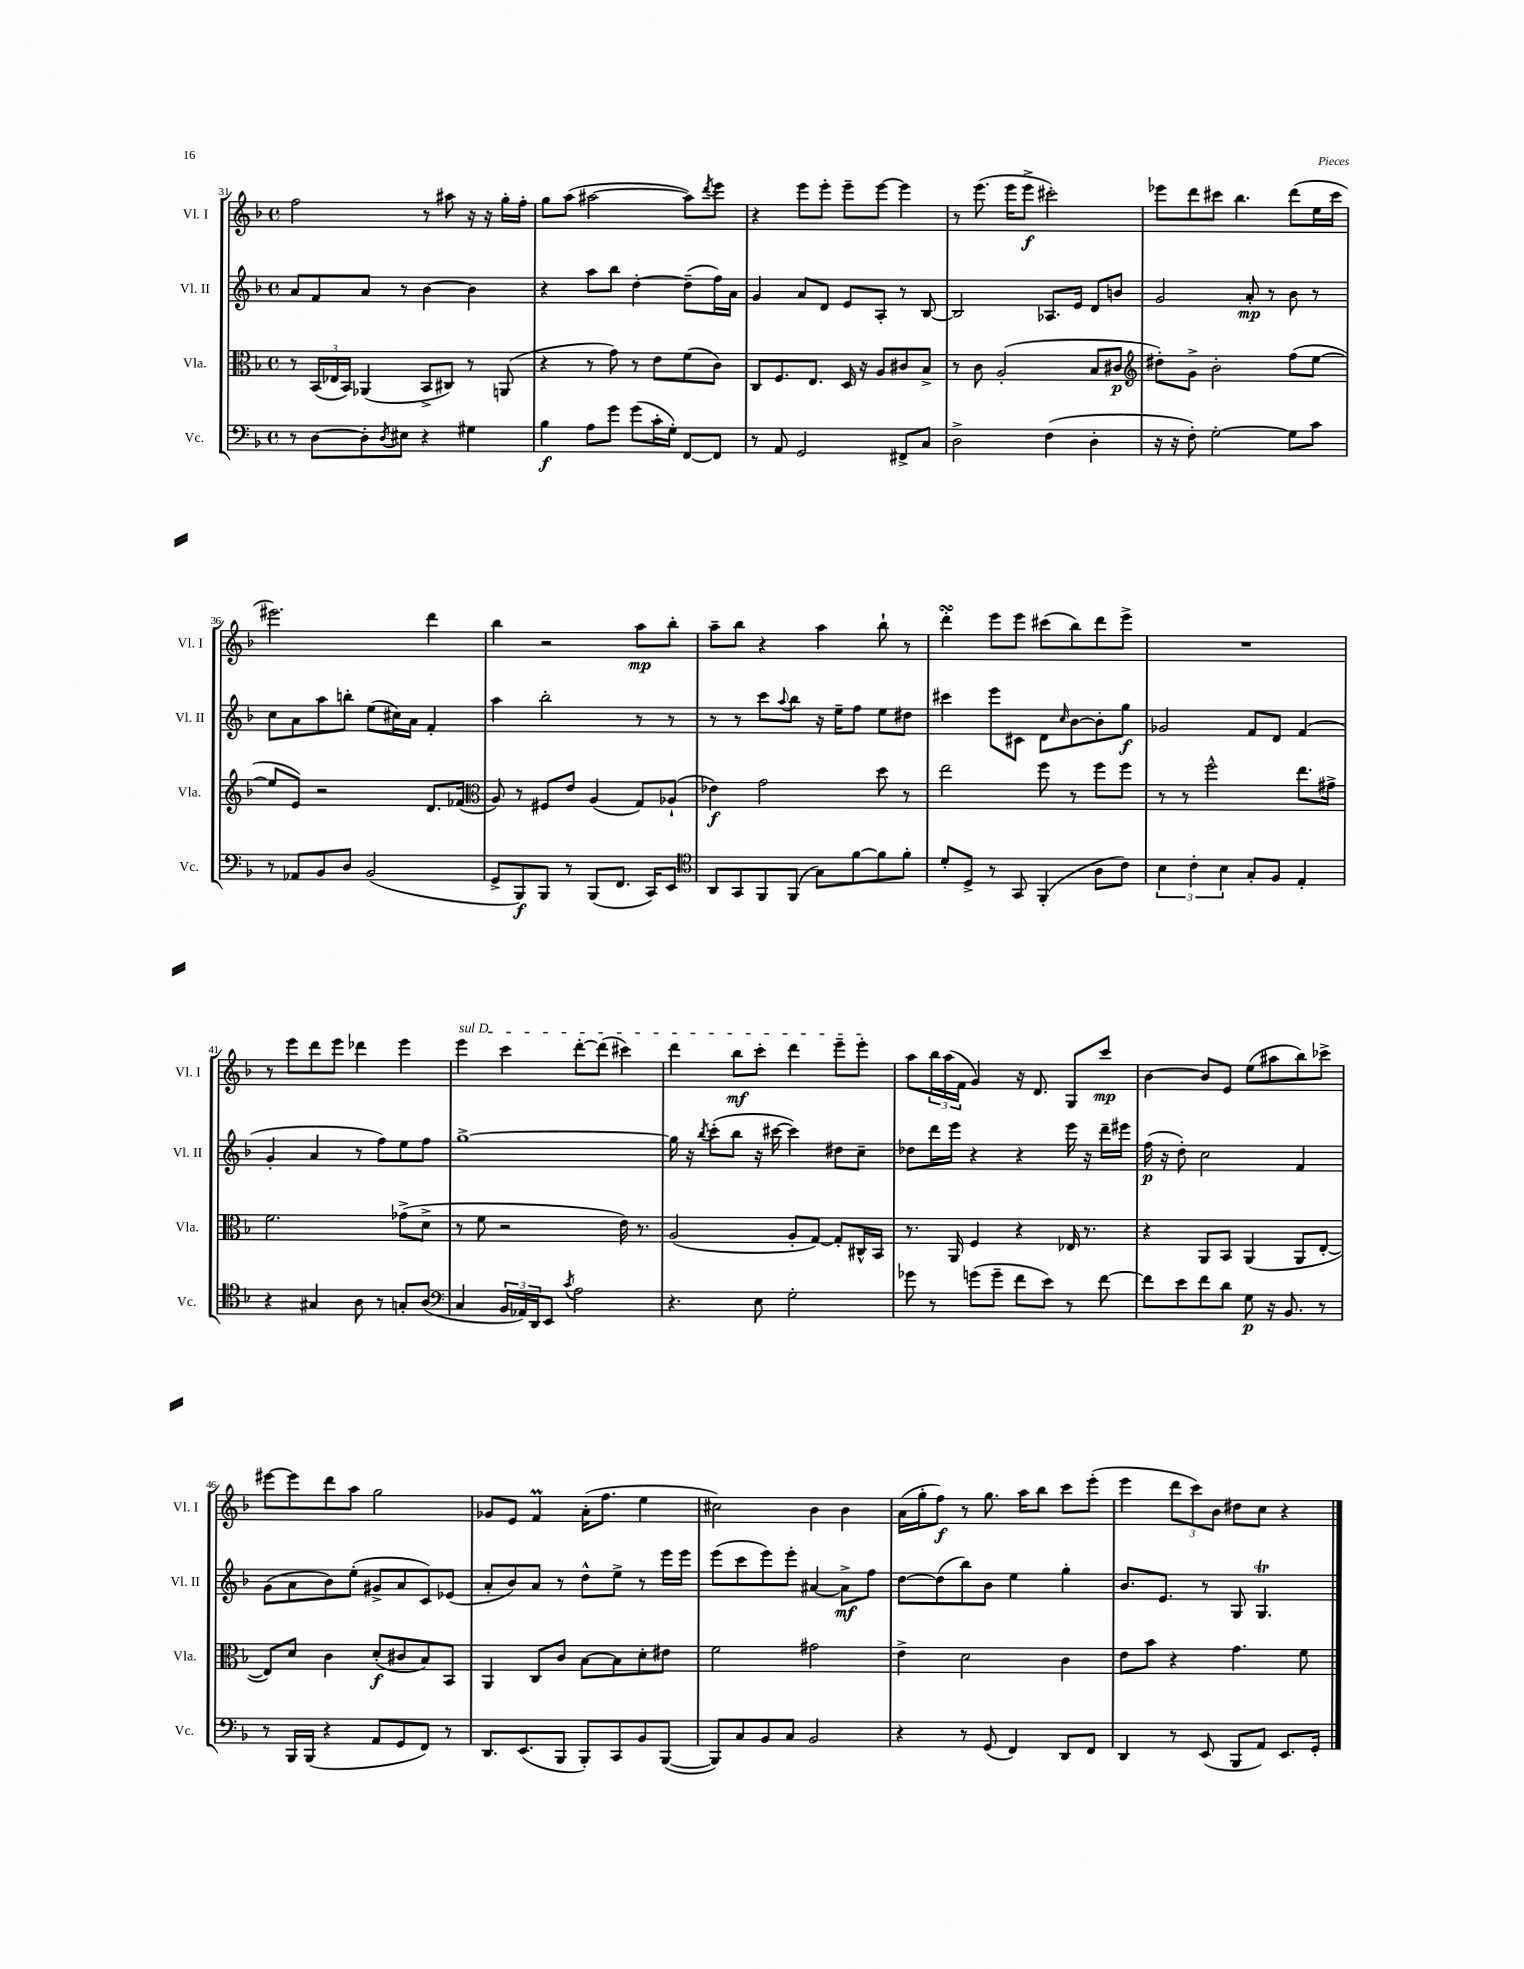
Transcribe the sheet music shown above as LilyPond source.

<<
\new StaffGroup <<
\new Staff = "s0" \with { instrumentName = "Vl. I" shortInstrumentName = "Vl. I" } {
    \clef treble \key f \major \defaultTimeSignature \time 4/4
    f''2 r8 ais''8 r16 r16 g''16-. f''16-. |
    g''8 a''8( ais''2~ ais''8) \acciaccatura { d'''8 } e'''8 |
    r4 e'''8 e'''8-. e'''8-- e'''8~ e'''4 |
    r8 e'''8.( e'''16 e'''8->\f cis'''2-.) |
    ees'''8 d'''8 cis'''8 bes''4. d'''8( e''16 cis'''16 |
    eis'''2.) d'''4 |
    bes''4 r2 a''8\mp bes''8-. |
    a''8-- bes''8 r4 a''4 bes''8-! r8 |
    d'''4-.\turn e'''8 e'''8 cis'''8( bes''8) d'''8 e'''8-> |
    R1 |
    r8 e'''8 d'''8 e'''8 des'''4 e'''4 |
    \once \override TextSpanner.bound-details.left.text = \markup { \italic "sul D" } e'''4\startTextSpan c'''4 d'''8~-. d'''8( cis'''4) |
    d'''4 bes''8\mf c'''8-. d'''4 e'''8-- e'''8-.\stopTextSpan |
    a''8 \tuplet 3/2 { bes''16 a''16( f'16 } g'4) r16 d'8. g8 c'''8\mp |
    bes'4~ bes'8 e'8 e''8( ais''8 bes''8) ces'''8-> |
    eis'''8~ eis'''8 d'''8 a''8 g''2 |
    ges'8 e'8 f'4\prall a'16-.( f''8. e''4 |
    cis''2) bes'4 bes'4 |
    a'16( g''16-. f''8\f) r8 g''8. a''16 bes''8 c'''8 e'''8-.( |
    e'''4 \tuplet 3/2 { d'''8 c'''8) bes'8 } dis''8 c''8 r4 \bar "|." |
}
\new Staff = "s1" \with { instrumentName = "Vl. II" shortInstrumentName = "Vl. II" } {
    \clef treble \key f \major \defaultTimeSignature \time 4/4
    a'8 f'8 a'8 r8 bes'4~ bes'4 |
    r4 a''8 bes''8 d''4~-. d''8--( f''16) a'16 |
    g'4 a'8 d'8 e'8 a8-. r8 bes8~ |
    bes2 aes8. e'16 d'8 b'8 |
    g'2 a'8-.\mp r8 bes'8 r8 |
    c''8 a'8 a''8 b''8-. e''8( cis''16) a'16 f'4-. |
    a''4 bes''2-. r8 r8 |
    r8 r8 c'''8 \appoggiatura { a''8 } bes''8 r16 e''16-- f''8 e''8 dis''8 |
    cis'''4 e'''8 cis'8 d'8 \grace { c''16 } bes'8~ bes'8-. g''8\f |
    ges'2 f'8 d'8 f'4( |
    g'4-. a'4 r8 f''8) e''8 f''8 |
    g''1~-> |
    g''16 r16 \acciaccatura { bes''8 } c'''8-.( bes''8 r16 cis'''16~ cis'''4) dis''8 c''8-- |
    des''8 d'''16 e'''16 r4 r4 e'''16 r16 d'''16-- eis'''16 |
    f''16\p( r16 d''8-.) c''2 f'4 |
    g'8( a'8 bes'8) e''8-.( gis'8-> a'8 c'8) ees'8( |
    a'8-. bes'8) a'8 r8 d''8-^ e''8-> r8 e'''16 e'''16 |
    e'''8( c'''8 e'''8) e'''8-. ais'4~ ais'8->\mf f''8 |
    d''8~ d''8( bes''8) bes'8 e''4 g''4-. |
    bes'8. e'8. r8 g8 g4.\trill \bar "|." |
}
\new Staff = "s2" \with { instrumentName = "Vla." shortInstrumentName = "Vla." } {
    \clef alto \key f \major \defaultTimeSignature \time 4/4
    r8 \tuplet 3/2 { bes,16( ees16 bes,16) } aes,4( bes,8-> cis8) r8 a,8( |
    r4 r8 g'8) r8 e'8 f'8( c'8) |
    c8 f8. e8. d16 r16 a8 cis'8 bes8-> |
    r8 c'8 a2-.( bes8 cis'8\p |
    \clef treble dis''8-.) g'8-> bes'2-. f''8( e''8~ |
    e''8 e'8) r2 d'8. fes'16( |
    \clef alto a8) r8 fis8 e'8 a4( g8) aes8-!( |
    ees'4\f) g'2 d''8 r8 |
    e''2 f''8 r8 f''8 f''8 |
    r8 r8 f''2-^ e''8. gis'16-> |
    f'2. ges'8->( d'8-> |
    r8 f'8 r2 e'16) r8. |
    a2( a8-. g8~) g8-. cis16-^ bes,16 |
    r8. a,16 f4 r4 ees16 r8. |
    r4 a,8 bes,8 a,4( a,8 e8~-. |
    e8) d'8 c'4 d'8-.\f( cis'8 bes8) bes,8 |
    a,4 c8 c'8 bes8~ bes8 d'8-. eis'8 |
    f'2 gis'2 |
    e'4-> d'2 c'4 |
    e'8 bes'8 r4 g'4. f'8 \bar "|." |
}
\new Staff = "s3" \with { instrumentName = "Vc." shortInstrumentName = "Vc." } {
    \clef bass \key f \major \defaultTimeSignature \time 4/4
    r8 d8~ d8-. \acciaccatura { d8 } eis8 r4 gis4 |
    bes4\f a8 g'8 g'8( c'16-. g16-.) f,8~ f,8 |
    r8 a,8 g,2 fis,8-> c8 |
    d2-> f4( d4-. |
    r16 r16 f8-.) g2~-. g8 c'8 |
    r8 aes,8 bes,8 d8 bes,2( |
    g,8-> bes,,8\f) bes,,8 r8 bes,,8( f,8. c,16) e,8 |
    \clef tenor a,8 g,8 f,8 f,8( g8) f'8~ f'8 f'8-. |
    d'8-. d8-> r8 g,8 f,4-.( a8 c'8) |
    \tuplet 3/2 { bes4 c'4-. bes4 } g8-. f8 e4-. |
    r4 gis4 a8 r8 g8-. a8( |
    \clef bass c4 \tuplet 3/2 { bes,16 aes,16) d,16 } e,8 \acciaccatura { c'8 } a2 |
    r4. e8 g2-. |
    ges'8 r8 g'8( g'8-- f'8 e'8) r8 f'8~ |
    f'8 e'8 f'8 d'8 g8\p r16 bes,8. r8 |
    r8 bes,,16 bes,,16( r4 a,8 g,8 f,8) r8 |
    d,8. e,8.( bes,,8 bes,,8-.) c,8 bes,8 bes,,8~( |
    bes,,8) c8 bes,8 c8 bes,2 |
    r4 r8 g,8( f,4) d,8 f,8 |
    d,4 r8 e,8( bes,,8 a,8) e,8. g,16-. \bar "|." |
}
>>
>>
\layout { \context { \Score currentBarNumber = #31 } }
